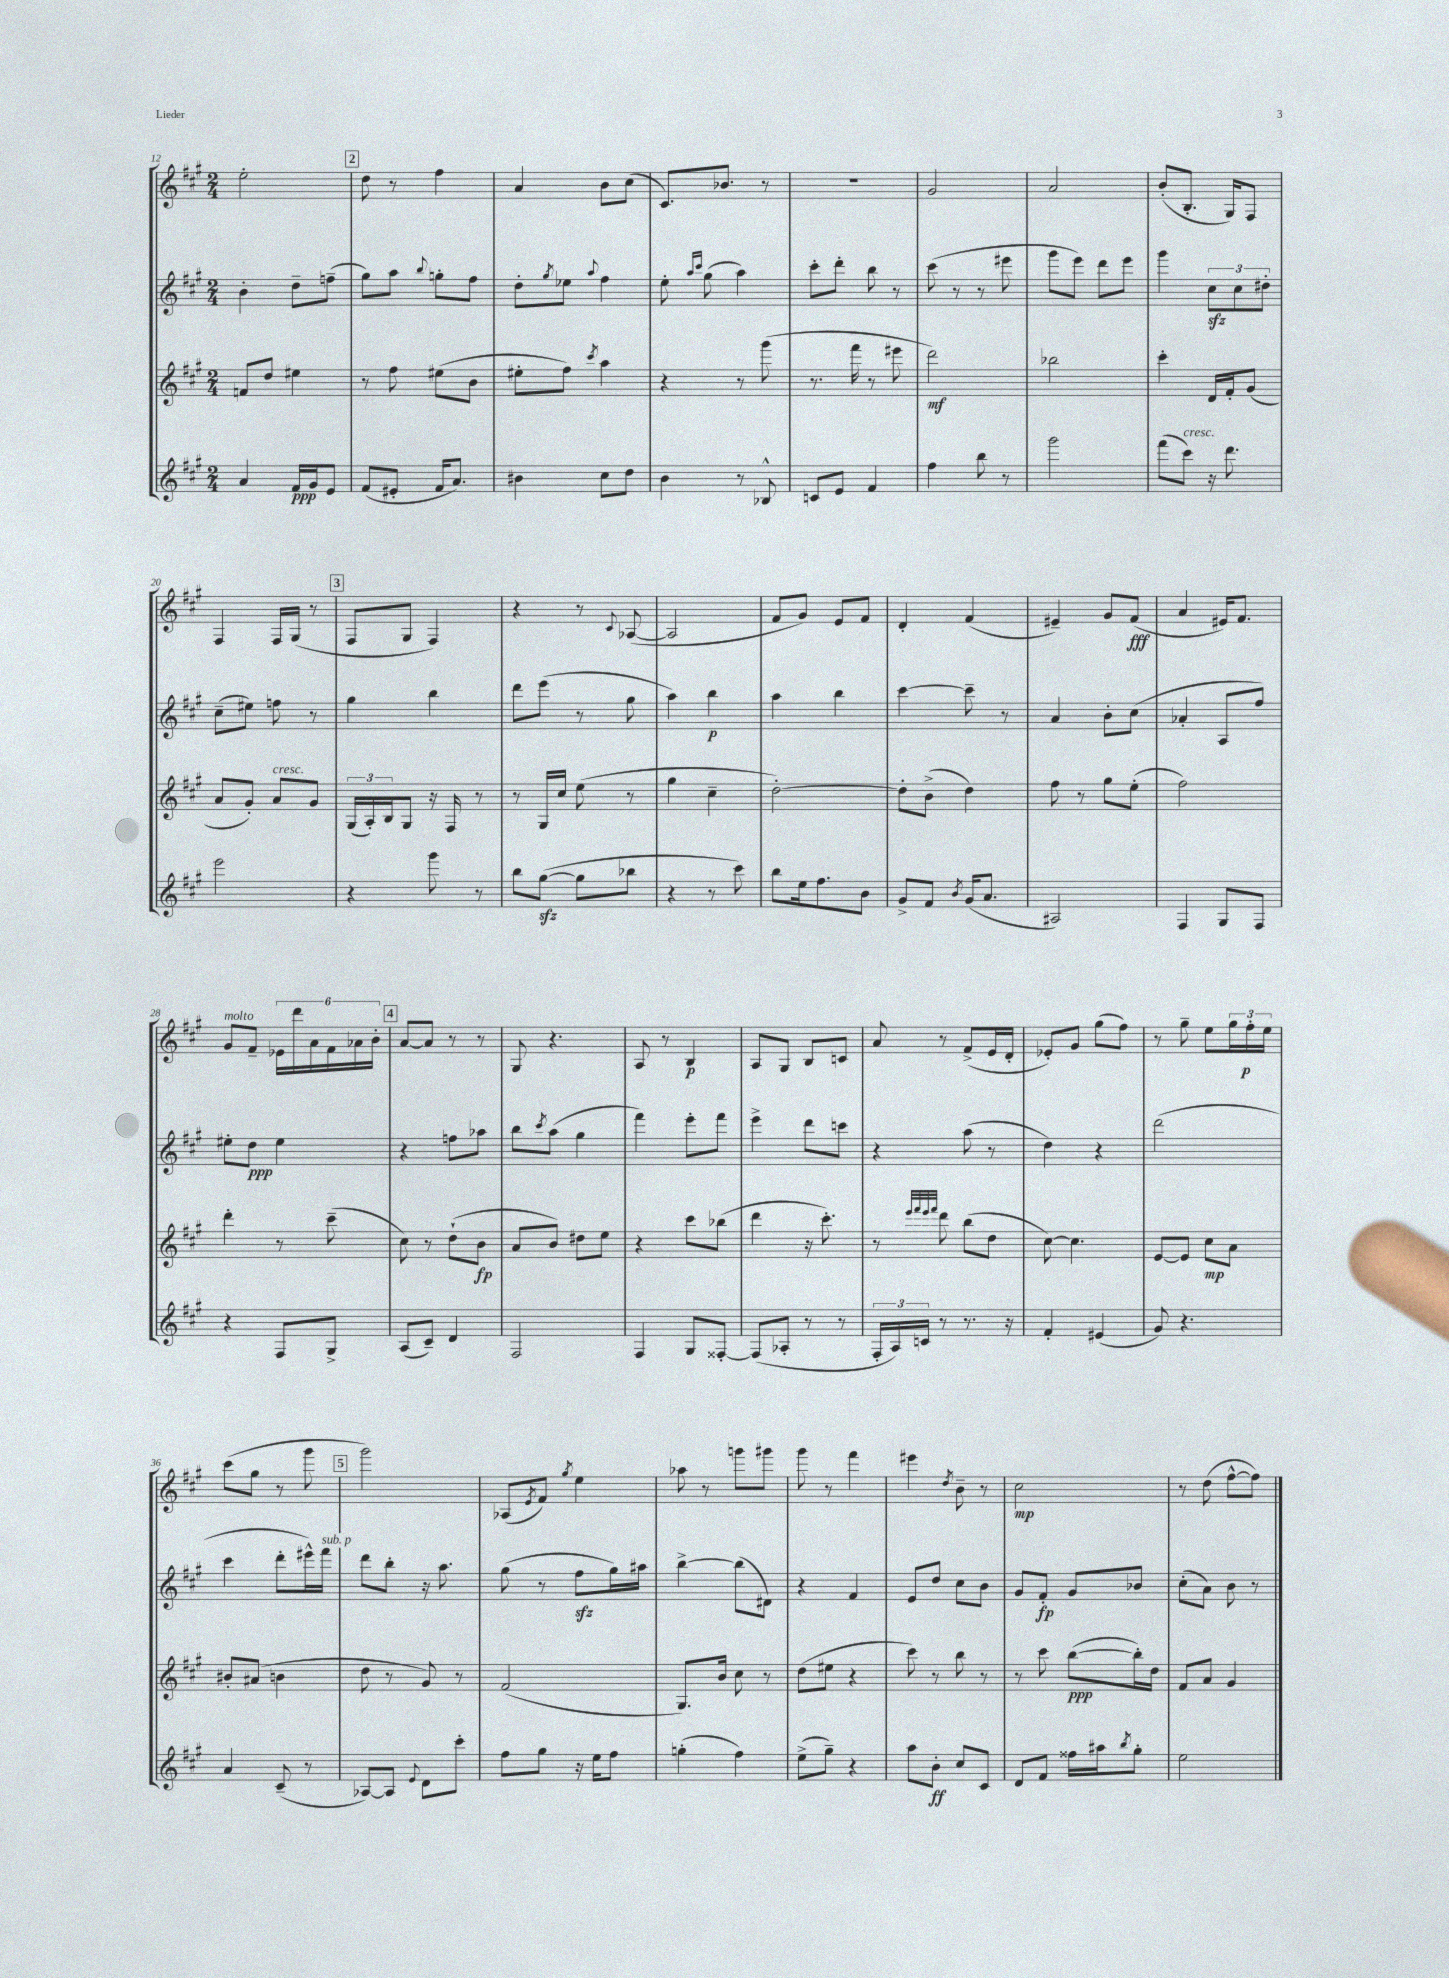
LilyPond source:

<<
\new StaffGroup <<
\new Staff = "s0" {
    \clef treble \key a \major \numericTimeSignature \time 2/4
    e''2-. |
    \mark \markup { \box "2" } d''8 r8 fis''4 |
    a'4 b'8 cis''8( |
    cis'8.) bes'8. r8 |
    R2 |
    gis'2 |
    a'2 |
    b'8-.( b8.-. gis16) fis8 |
    fis4 fis16 gis16( r8 |
    \mark \markup { \box "3" } fis8 gis8 fis4) |
    r4 r8 \appoggiatura { cis'8 } aes8~( |
    aes2 |
    fis'8 gis'8) e'8 fis'8 |
    d'4-. fis'4( |
    eis'4--) gis'8 fis'8\fff( |
    a'4 eis'16) fis'8. |
    gis'8^\markup { \italic "molto" } fis'8-- \tuplet 6/4 { ees'16 d'''16 a'16 fis'16 aes'16 b'16-. } |
    \mark \markup { \box "4" } a'8~ a'8 r8 r8 |
    gis8 r4. |
    a8 r8 b4\p |
    a8 gis8 b8 c'8 |
    a'8 r8 fis'8->( e'16 d'16-. |
    ees'8-.) gis'8 gis''8( fis''8) |
    r8 gis''8-- e''8 \tuplet 3/2 { gis''16 fis''16-.\p e''16 } |
    cis'''8( gis''8 r8 gis'''8 |
    \mark \markup { \box "5" } gis'''2) |
    aes8( \acciaccatura { e'8 } fis'8) \acciaccatura { gis''8 } e''4 |
    aes''8 r8 g'''8 gis'''8 |
    gis'''8 r8 fis'''4 |
    eis'''4 \acciaccatura { d''8 } b'8-- r8 |
    cis''2\mp |
    r8 d''8( fis''8~-^ fis''8) \bar "|." |
}
\new Staff = "s1" {
    \clef treble \key a \major \numericTimeSignature \time 2/4
    b'4-. d''8-- f''8--( |
    \mark \markup { \box "2" } gis''8) a''8 \appoggiatura { b''8 } g''8-. fis''8 |
    d''8-. \acciaccatura { gis''8 } ees''8 \appoggiatura { a''8 } fis''4 |
    e''8-. \grace { a''16 cis'''16 } gis''8( a''4) |
    cis'''8-. d'''8-. b''8 r8 |
    cis'''8( r8 r8 eis'''8 |
    gis'''8 e'''8) d'''8 e'''8 |
    gis'''4 \tuplet 3/2 { cis''8\sfz cis''8 dis''8-. } |
    cis''8--( eis''8) f''8 r8 |
    \mark \markup { \box "3" } gis''4 b''4 |
    d'''8 e'''8( r8 gis''8 |
    a''4) b''4\p |
    a''4 b''4 |
    cis'''4~ cis'''8-- r8 |
    a'4 b'8-. cis''8( |
    aes'4-. a8 fis''8) |
    eis''8-. d''8\ppp eis''4 |
    \mark \markup { \box "4" } r4 f''8 aes''8 |
    b''8 \acciaccatura { cis'''8 } a''8( gis''4 |
    fis'''4) e'''8-. fis'''8 |
    e'''4-> d'''8 c'''8 |
    r4 a''8( r8 |
    d''4) r4 |
    d'''2( |
    cis'''4 d'''8-. eis'''16-^) fis'''16^\markup { \italic "sub. p" } |
    \mark \markup { \box "5" } d'''8 b''8-. r16 a''8. |
    gis''8( r8 fis''8\sfz gis''16) ais''16 |
    b''4~-> b''8( dis'8) |
    r4 fis'4 |
    e'8 d''8 cis''8 b'8 |
    gis'8 fis'8-.\fp gis'8 bes'8 |
    cis''8-.( a'8) b'8 r8 \bar "|." |
}
\new Staff = "s2" {
    \clef treble \key a \major \numericTimeSignature \time 2/4
    f'8 d''8 eis''4 |
    \mark \markup { \box "2" } r8 fis''8 eis''8( b'8 |
    eis''8-. fis''8) \acciaccatura { cis'''8 } a''4 |
    r4 r8 gis'''8( |
    r8. fis'''16 r8 eis'''8 |
    d'''2\mf) |
    bes''2 |
    cis'''4-. d'16 fis'16-. gis'8( |
    a'8 gis'8-.) a'8^\markup { \italic "cresc." } gis'8 |
    \mark \markup { \box "3" } \tuplet 3/2 { gis16( a16-.) b16 } gis8 r16 fis16 r8 |
    r8 gis16 cis''16 e''8( r8 |
    gis''4 cis''4-- |
    d''2~-.) |
    d''8-. b'8->( d''4) |
    fis''8 r8 gis''8 e''8-.( |
    fis''2) |
    d'''4-. r8 cis'''8--( |
    \mark \markup { \box "4" } cis''8) r8 d''8-!( b'8\fp |
    a'8 b'8) dis''8 e''8 |
    r4 cis'''8 bes''8( |
    d'''4 r16 cis'''8.-.) |
    r8 \grace { e'''32 fis'''32 e'''32 fis'''32 } d'''8 b''8( d''8 |
    cis''8~) cis''4. |
    e'8~ e'8 cis''8\mp a'8 |
    bis'8-. ais'8( b'4 |
    \mark \markup { \box "5" } d''8 r8 gis'8) r8 |
    fis'2( |
    gis8.) b'16 cis''8 r8 |
    d''8( eis''8 r4 |
    cis'''8) r8 b''8 r8 |
    r8 cis'''8 b''8~\ppp( b''16-.) d''16 |
    fis'8 a'8 gis'4 \bar "|." |
}
\new Staff = "s3" {
    \clef treble \key a \major \numericTimeSignature \time 2/4
    a'4 fis'16\ppp gis'16 e'8 |
    \mark \markup { \box "2" } fis'8( eis'8-. fis'16 a'8.) |
    bis'4 cis''8 d''8 |
    b'4 r8 bes8-^ |
    c'8 e'8 fis'4 |
    fis''4 b''8 r8 |
    gis'''2 |
    fis'''8( cis'''8^\markup { \italic "cresc." }) r16 d'''8. |
    e'''2 |
    \mark \markup { \box "3" } r4 gis'''8 r8 |
    b''8 gis''8~\sfz( gis''8 bes''8 |
    r4 r8 cis'''8) |
    b''8 e''16 fis''8. b'8 |
    gis'8-> fis'8 \acciaccatura { b'8 } gis'16( a'8. |
    ais2) |
    fis4 gis8 fis8 |
    r4 fis8 gis8-> |
    \mark \markup { \box "4" } a8( cis'8--) d'4 |
    fis2 |
    fis4 gis8 fisis8~-. |
    fisis8( aes8-. r8 r8 |
    \tuplet 3/2 { fis16-. a16) c'16 } r8 r8. r16 |
    fis'4-. eis'4( |
    gis'8) r4. |
    a'4 cis'8--( r8 |
    \mark \markup { \box "5" } aes8~) aes8 \appoggiatura { e'8 } d'8 cis'''8-. |
    fis''8 gis''8 r16 e''16 fis''8 |
    g''4-.( fis''4) |
    e''8->( gis''8--) r4 |
    a''8 b'8-.\ff cis''8 cis'8 |
    d'8 fis'8 fisis''16 ais''16 \acciaccatura { b''8 } gis''8-. |
    e''2 \bar "|." |
}
>>
>>
\layout { \context { \Score currentBarNumber = #12 } }
